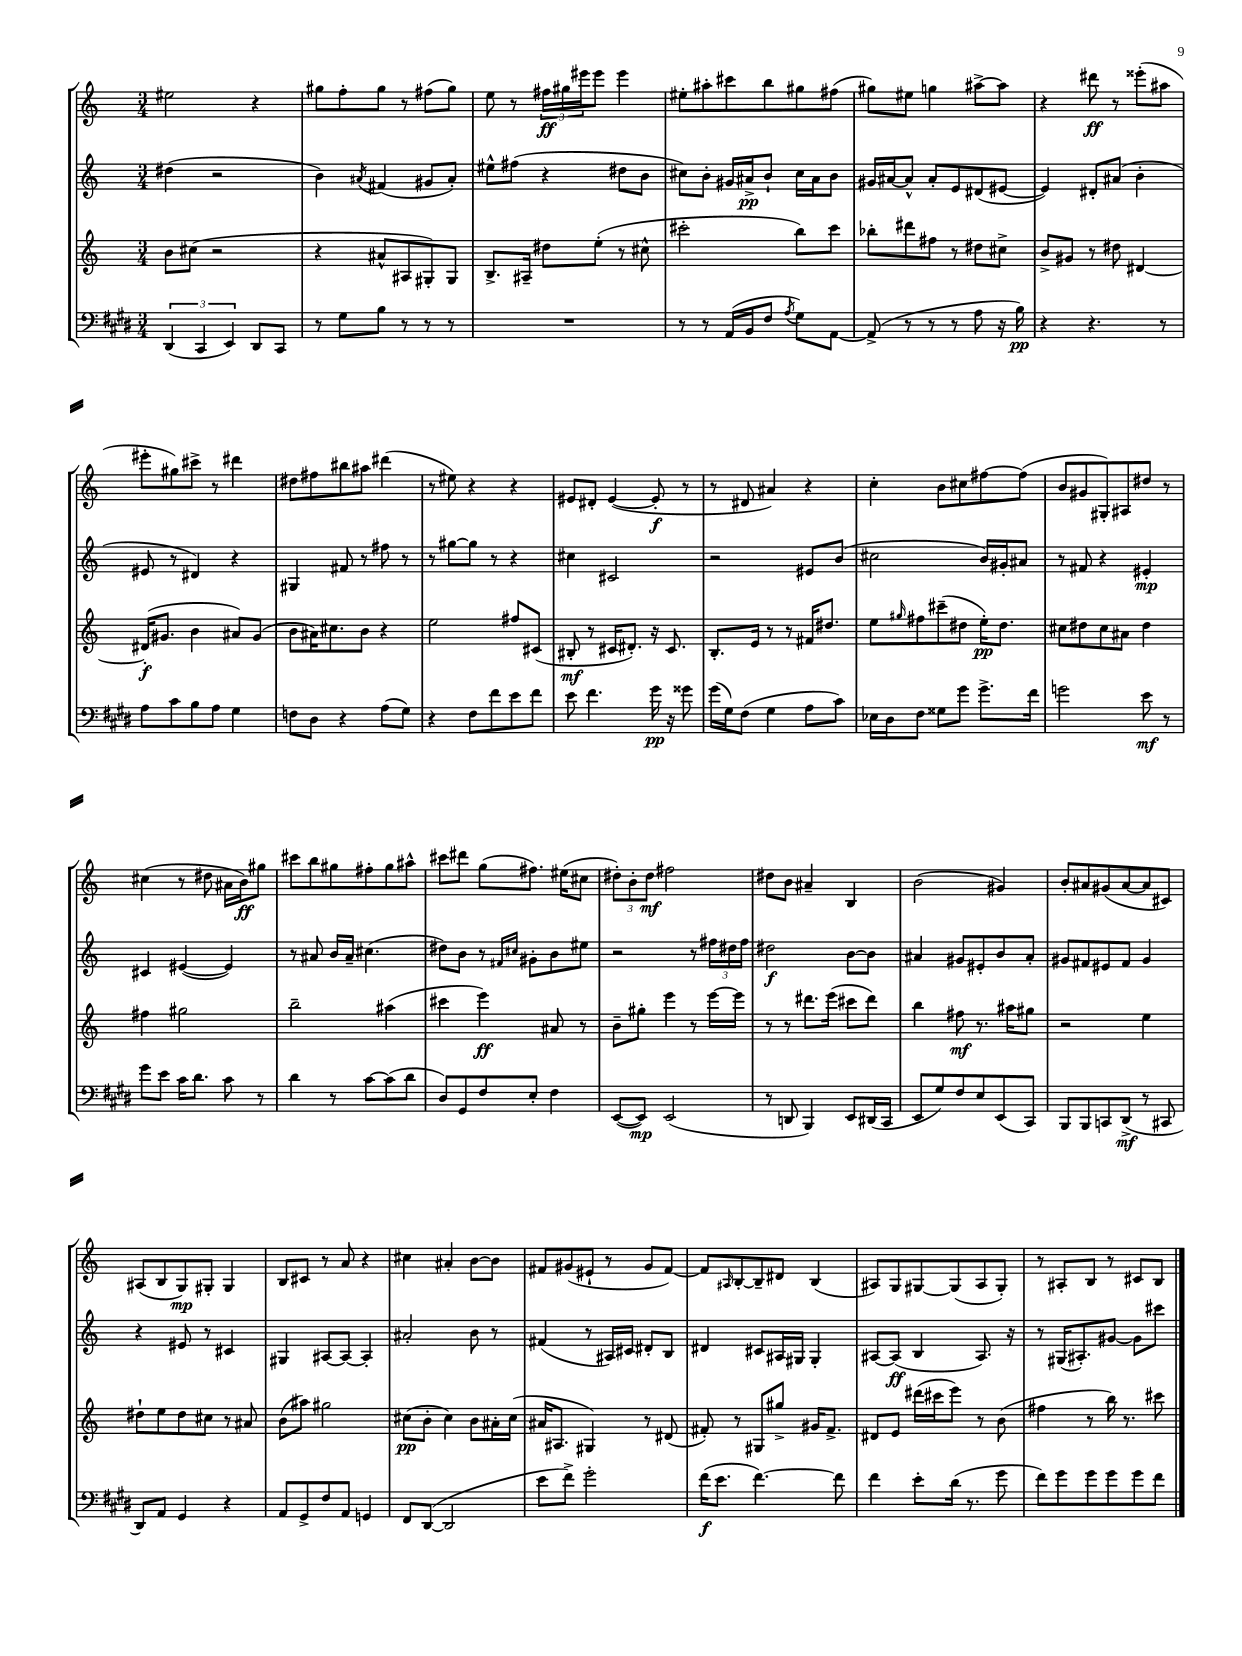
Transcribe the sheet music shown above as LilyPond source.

<<
\new StaffGroup <<
\new Staff = "s0" {
    \clef treble \key c \major \numericTimeSignature \time 3/4
    eis''2 r4 |
    gis''8 f''8-. gis''8 r8 fis''8( gis''8) |
    e''8 r8 \tuplet 3/2 { fis''16\ff gis''16 eis'''16 } eis'''8 eis'''4 |
    eis''8-. ais''8-. cis'''8 b''8 gis''8 fis''8( |
    gis''8) eis''8 g''4 ais''8~-> ais''8 |
    r4 dis'''8\ff r8 eisis'''8-.( ais''8 |
    eis'''8-. gis''8) cis'''8-> r8 dis'''4 |
    dis''8 fis''8 bis''8 ais''8 dis'''4( |
    r8 eis''8) r4 r4 |
    eis'8 dis'8-. eis'4~( eis'8-.\f r8 |
    r8 dis'8 ais'4) r4 |
    c''4-. b'8 cis''8 fis''8~ fis''8( |
    b'8 gis'8 gis8-.) ais8 dis''8 r8 |
    cis''4( r8 dis''8 ais'16 b'16\ff) gis''8 |
    cis'''8 b''8 gis''8 fis''8-. gis''8 ais''8-^ |
    cis'''8 dis'''8 g''8( fis''8.) eis''16( cis''8 |
    \tuplet 3/2 { dis''8-.) b'8-. dis''8\mf } fis''2 |
    dis''8 b'8 ais'4-- b4 |
    b'2( gis'4) |
    b'8-. ais'8 gis'8( ais'8~ ais'8 cis'8) |
    ais8( b8 g8\mp) gis8-. gis4 |
    b8 cis'8 r8 a'8 r4 |
    cis''4 ais'4-. b'8~ b'8 |
    fis'8 gis'8( eis'8-! r8 gis'8 fis'8~) |
    fis'8 \grace { ais16 } b8~-. b8-- dis'8 b4( |
    ais8) g8 gis8~ gis8( ais8 gis8-.) |
    r8 ais8-. b8 r8 cis'8 b8 \bar "|." |
}
\new Staff = "s1" {
    \clef treble \key c \major \numericTimeSignature \time 3/4
    dis''4( r2 |
    b'4) \acciaccatura { ais'8 } fis'4( gis'8 ais'8-.) |
    eis''8-^ fis''8( r4 dis''8 b'8 |
    cis''8) b'8-. gis'16 ais'16->\pp b'8-! cis''16 ais'16 b'8 |
    gis'16 ais'16~ ais'8-^ ais'8-. e'8 dis'8( eis'8~ |
    eis'4) dis'8-. ais'8( b'4-. |
    eis'8 r8 dis'4) r4 |
    gis4 fis'8 r8 fis''8 r8 |
    r8 gis''8~ gis''8 r8 r4 |
    cis''4 cis'2 |
    r2 eis'8 b'8( |
    cis''2 b'16) gis'16-. ais'8 |
    r8 fis'8 r4 eis'4-.\mp |
    cis'4 eis'4~( eis'4) |
    r8 ais'8 b'16 ais'16-- cis''4.( |
    dis''8) b'8 r8 \grace { fis'16 cis''16 } gis'8-. b'8 eis''8 |
    r2 r8 \tuplet 3/2 { fis''16 dis''16 fis''16 } |
    dis''2\f b'8~ b'8 |
    ais'4 gis'8 eis'8-. b'8 ais'8-. |
    gis'8 fis'8 eis'8 fis'8 gis'4 |
    r4 eis'8 r8 cis'4 |
    gis4 ais8~ ais8~ ais4-. |
    ais'2-. b'8 r8 |
    fis'4( r8 ais16) cis'16 dis'8-. b8 |
    dis'4 cis'8 ais16 gis16 gis4-. |
    ais8~ ais8\ff( b4 ais8.) r16 |
    r8 gis16( ais8.-.) gis'8~ gis'8 cis'''8 \bar "|." |
}
\new Staff = "s2" {
    \clef treble \key c \major \numericTimeSignature \time 3/4
    b'8 cis''8( r2 |
    r4 ais'8-^ ais8 gis8-.) gis8 |
    b8.-> ais16-- dis''8 e''8-.( r8 cis''8-^ |
    cis'''2-. b''8) cis'''8 |
    bes''8-. dis'''8 fis''8 r8 dis''8 cis''8-> |
    b'8-> gis'8 r8 dis''8 dis'4~ |
    dis'16-.\f( gis'8. b'4 ais'8) gis'8( |
    b'8 ais'16) cis''8. b'8 r4 |
    e''2 fis''8 cis'8( |
    bis8-.\mf r8 cis'16 dis'8.-.) r16 cis'8. |
    b8.-. e'16 r8 r8 fis'16 dis''8. |
    e''8 \grace { gis''16 } fis''8 cis'''8--( dis''8 e''16-.\pp) dis''8. |
    cis''8 dis''8 cis''8 ais'8 dis''4 |
    fis''4 gis''2 |
    b''2-- ais''4( |
    cis'''4 e'''4\ff) ais'8 r8 |
    b'8-- gis''8-. e'''4 r8 e'''16~ e'''16 |
    r8 r8 dis'''8. e'''16( cis'''8 dis'''8) |
    b''4 fis''8\mf r8. ais''16 gis''8 |
    r2 e''4 |
    dis''8-! e''8 dis''8 cis''8 r8 ais'8 |
    b'8( ais''8) gis''2 |
    cis''8\pp( b'8-. cis''4) b'8 ais'16-. cis''16( |
    ais'16 ais8. gis4) r8 dis'8( |
    fis'8-.) r8 gis8 gis''8-> gis'16 fis'8.-> |
    dis'8 e'8 dis'''16( cis'''16 e'''8) r8 b'8( |
    fis''4 r8 b''16) r8. cis'''8 \bar "|." |
}
\new Staff = "s3" {
    \clef bass \key e \major \numericTimeSignature \time 3/4
    \tuplet 3/2 { dis,4( cis,4 e,4) } dis,8 cis,8 |
    r8 gis8 b8 r8 r8 r8 |
    R2. |
    r8 r8 a,16( b,16 fis8 \acciaccatura { a8 } gis8) a,8~ |
    a,8->( r8 r8 r8 a8 r16 b16\pp) |
    r4 r4. r8 |
    a8 cis'8 b8 a8 gis4 |
    f8 dis8 r4 a8( gis8) |
    r4 fis8 fis'8 e'8 fis'8 |
    e'8 fis'4. gis'16\pp r16 gisis'8 |
    gis'16( gis16) fis8( gis4 a8 cis'8) |
    ees16 dis16 fis8 gisis8 gis'8 gis'8.-> fis'16 |
    g'2 e'8\mf r8 |
    gis'8 e'8 cis'16 dis'8. cis'8 r8 |
    dis'4 r8 cis'8~ cis'8( dis'8 |
    dis8) gis,8 fis8 e8-. fis4 |
    e,8~( e,8\mp) e,2( |
    r8 d,8 b,,4) e,8 dis,16( cis,16 |
    e,8 gis8) fis8 e8 e,8( cis,8) |
    b,,8 b,,8 c,8 dis,8->\mf( r8 cis,8 |
    dis,8) a,8 gis,4 r4 |
    a,8 gis,8-> fis8 a,8 g,4 |
    fis,8 dis,8~( dis,2 |
    e'8 fis'8->) gis'2-. |
    fis'16\f( e'8. fis'4.~) fis'8 |
    fis'4 e'8-. dis'16( r8. gis'8 |
    fis'8) gis'8 gis'8 gis'8 gis'8 fis'8 \bar "|." |
}
>>
>>
\layout { \context { \Score \remove "Bar_number_engraver" } }
